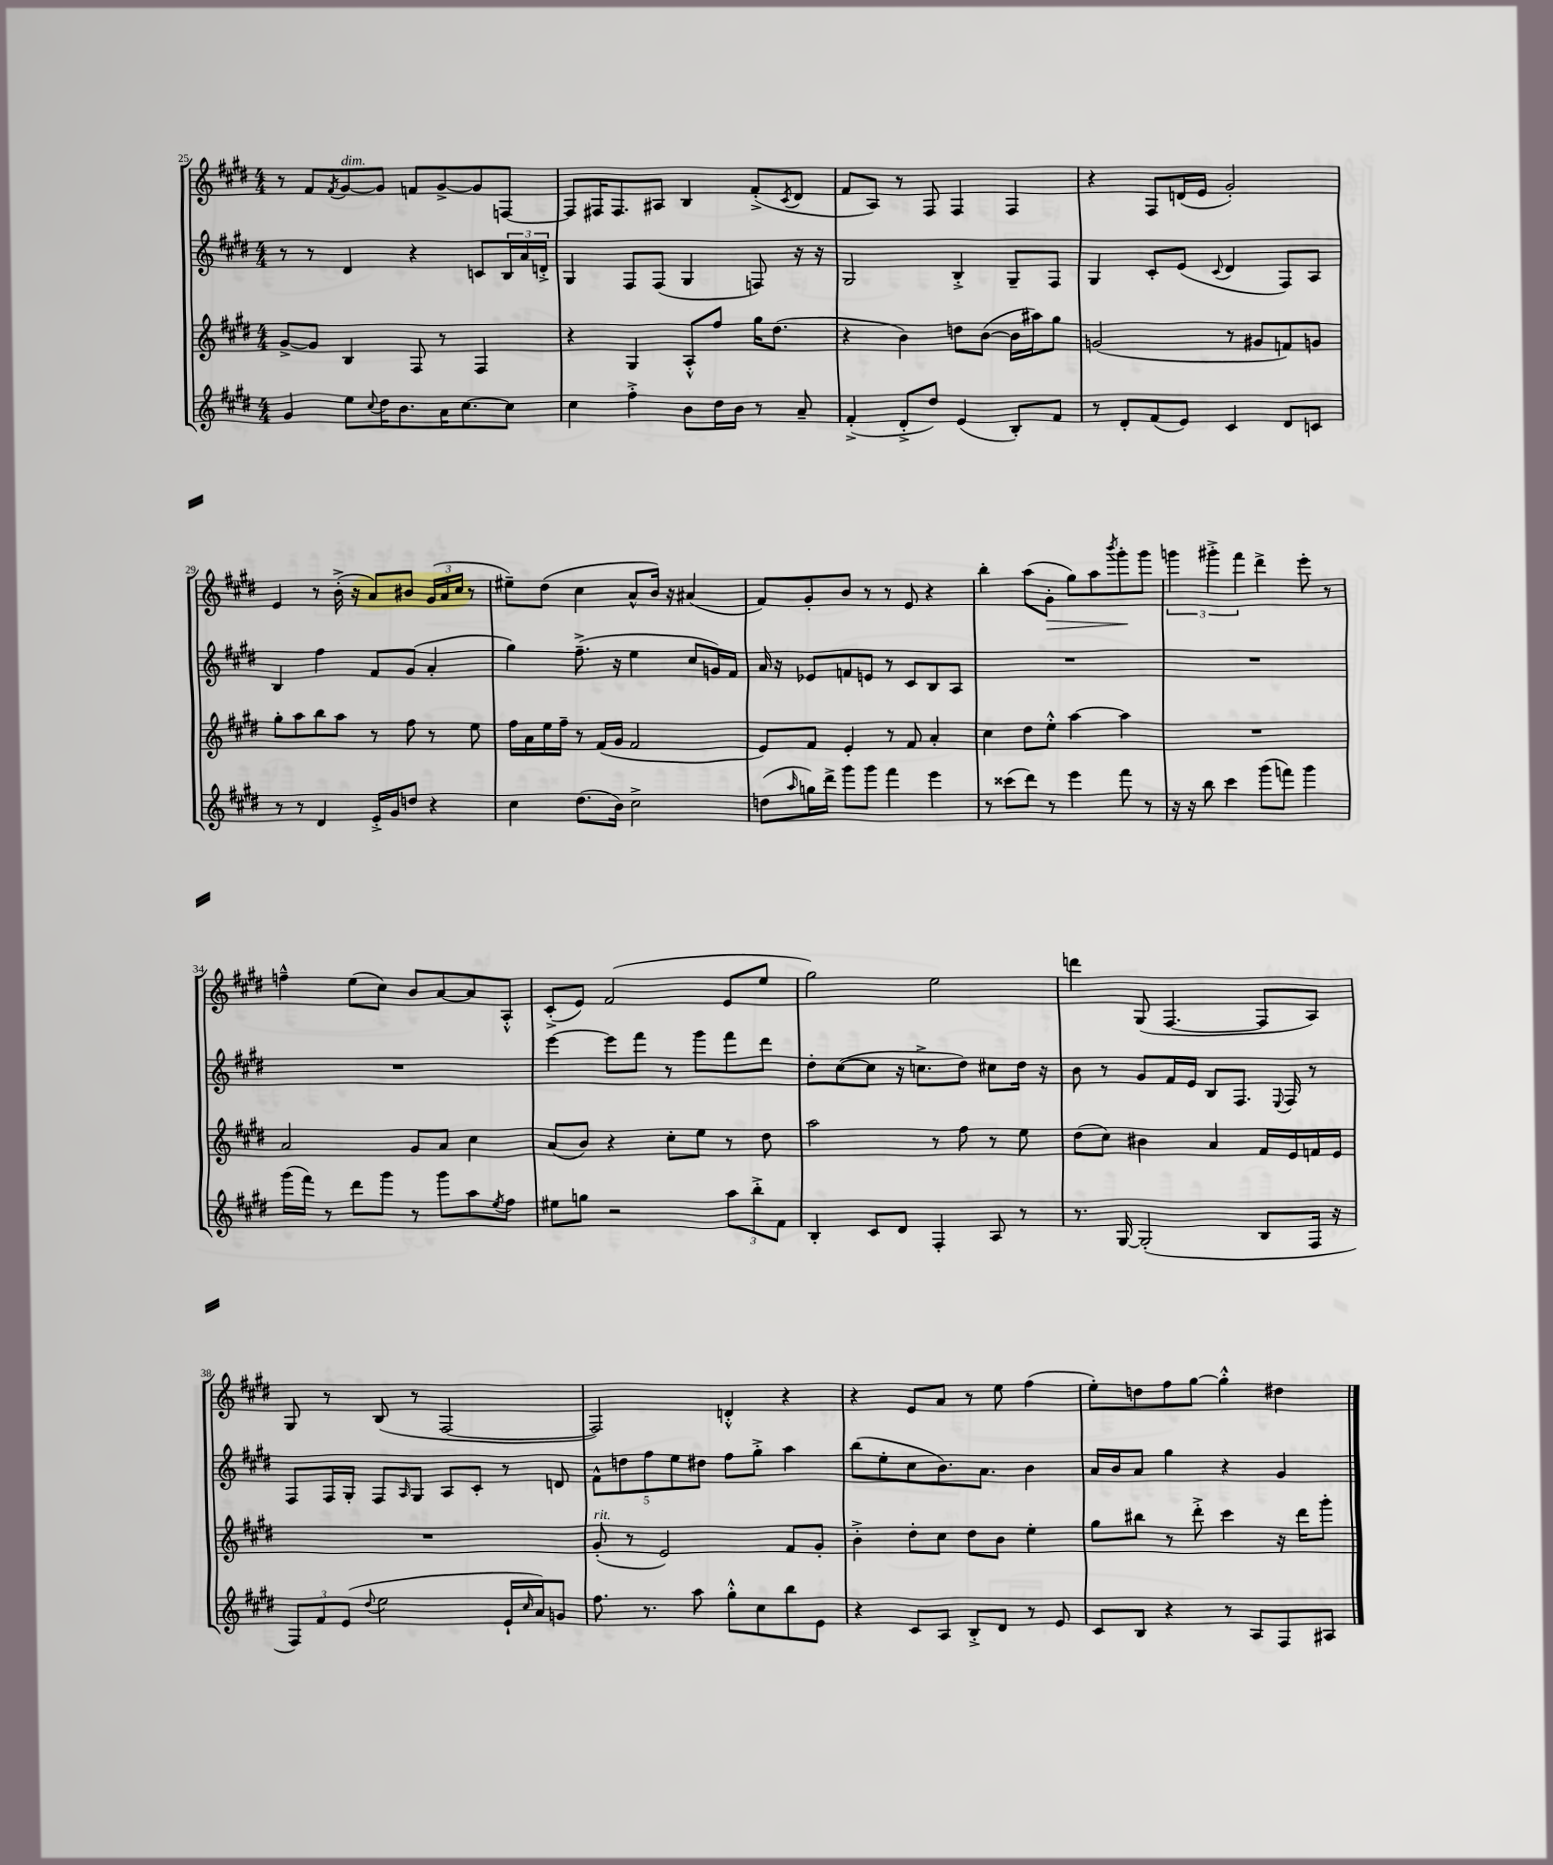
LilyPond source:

<<
\new StaffGroup <<
\new Staff = "s0" {
    \clef treble \key e \major \numericTimeSignature \time 4/4
    r8 fis'8 \acciaccatura { fis'8 } gis'8~^\markup { \italic "dim." } gis'8 f'8 gis'8~-> gis'8 f8~ |
    f8 fis16 fis8. ais8 b4 fis'8-.->( \acciaccatura { cis'8 } dis'8 |
    fis'8 a8) r8 fis8 fis4 fis4 |
    r4 fis8 d'16( e'16 gis'2-.) |
    e'4 r8 b'16-.->( r16 a'8) bis'8 \tuplet 3/2 { gis'16( a'16 cis''16 } r8 |
    eis''8--) dis''8( cis''4 a'8-^ b'16) r16 ais'4( |
    fis'8) gis'8-. b'8 r8 r8 e'8 r4 |
    b''4-. a''8( gis'8-.\> gis''8) a''8 \acciaccatura { b'''8 } gis'''8-.\! gis'''8 |
    \tuplet 3/2 { g'''4 gis'''4-.-> fis'''4 } dis'''4-> e'''8-. r8 |
    f''4---^ e''8( cis''8) b'8 a'8~ a'8 a8-.-^ |
    cis'8-.->( e'8) fis'2( e'8 e''8 |
    gis''2) e''2 |
    d'''4 gis8( fis4.~ fis8 a8) |
    gis8 r8 b8( r8 fis2~ |
    fis2) d'4-.-^ r4 |
    r4 e'8 a'8 r8 e''8 fis''4( |
    e''8-.) d''8 fis''8 gis''8~ gis''4-.-^ dis''4 \bar "|." |
}
\new Staff = "s1" {
    \clef treble \key e \major \numericTimeSignature \time 4/4
    r8 r8 dis'4 r4 c'8 \tuplet 3/2 { b16 a'16 d'16-.-> } |
    gis4 fis8 fis8( gis4 f8) r16 r16 |
    gis2 b4-.-> gis8-- fis8 |
    gis4 cis'8-. e'8( \appoggiatura { cis'8 } dis'4 fis8) a8 |
    b4 fis''4 fis'8 gis'8( a'4-. |
    gis''4) fis''8.--->( r16 e''4 cis''8 g'16) fis'16 |
    a'16 r16 ees'8 f'8 e'8 r8 cis'8 b8 a8 |
    R1 |
    R1 |
    R1 |
    e'''4~ e'''8 fis'''8 r8 gis'''8 fis'''8 dis'''8 |
    dis''8-. cis''8~( cis''8 r16 c''8.-> dis''8) cis''8 dis''16 r16 |
    b'8 r8 gis'8 fis'16 e'16 b8 fis8. \appoggiatura { e8 } fis16 r8 |
    fis8 fis16 gis16-. fis8 \grace { a16 } gis8 a8 cis'8-. r8 d'8 |
    \tuplet 5/4 { fis'8-^ d''8 fis''8 e''8 dis''8 } fis''8 gis''8-.-> a''4 |
    b''8( e''8-. cis''8 b'8.) a'8. b'4 |
    a'16 b'16 a'8 gis''4 r4 gis'4 \bar "|." |
}
\new Staff = "s2" {
    \clef treble \key e \major \numericTimeSignature \time 4/4
    gis'8~-> gis'8 b4 fis8 r8 fis4 |
    r4 gis4 a8-.-^ fis''8 gis''16 dis''8.( |
    r4 b'4) d''8 b'8~( b'16 ais''16) gis''8 |
    g'2( r8 gis'8 f'8) g'8 |
    gis''8-. a''8 b''8 a''8 r8 fis''8 r8 e''8 |
    fis''16 a'16 e''16 fis''16-- r8 fis'16( gis'16 fis'2 |
    e'8) fis'8 e'4-. r8 fis'8 a'4-. |
    cis''4 dis''8 e''8-.-^ a''4~ a''4 |
    R1 |
    a'2 gis'8 a'8 cis''4 |
    a'8( b'8) r4 cis''8-. e''8 r8 dis''8 |
    a''2 r8 fis''8 r8 e''8 |
    dis''8( cis''8) bis'4 a'4 fis'16 e'16 f'16 e'16 |
    R1 |
    gis'8-.^\markup { \italic "rit." }( r8 e'2) fis'8 gis'8-. |
    b'4-.-> dis''8-. cis''8 dis''8 b'8 e''4-. |
    gis''8 bis''8 r8 dis'''8-.-> cis'''4 r16 dis'''16 gis'''8-. \bar "|." |
}
\new Staff = "s3" {
    \clef treble \key e \major \numericTimeSignature \time 4/4
    gis'4 e''8 \appoggiatura { cis''8 } dis''16 b'8. a'16 cis''8.~ cis''8 |
    cis''4 fis''4-.-> b'8 dis''16 b'16 r8 a'8-- |
    fis'4-.->( dis'8-.-> dis''8) e'4( b8-.) fis'8 |
    r8 dis'8-. fis'8( e'8) cis'4 dis'8 c'8 |
    r8 r8 dis'4 e'16-.-> gis'16 d''8 r4 |
    cis''4 dis''8.( b'16) cis''2-> |
    d''8( \grace { a''16 } g''16) dis'''16-> gis'''8 gis'''8 fis'''4 e'''4 |
    r8 cisis'''8( dis'''8) r8 e'''4 fis'''8 r8 |
    r16 r16 b''8 cis'''4 gis'''8( f'''8) gis'''4 |
    gis'''16( fis'''16) r8 dis'''8 gis'''8 r8 gis'''8 a''8 \acciaccatura { e''8 } fis''8 |
    eis''8 g''8 r2 \tuplet 3/2 { a''8 b''8-.-> fis'8 } |
    b4-. cis'8 dis'8 fis4-. a8 r8 |
    r8. gis16~ gis2-.( b8 fis16 r16 |
    \tuplet 3/2 { fis8) fis'8 e'8( } \appoggiatura { dis''8 } e''2 e'16-! \grace { cis''16 } a'16) g'8 |
    fis''8. r8. a''8 gis''8-.-^ cis''8 b''8 e'8 |
    r4 cis'8 a8 b8-.-> dis'8 r8 e'8 |
    cis'8 b8 r4 r8 a8 fis8 ais8 \bar "|." |
}
>>
>>
\layout { \context { \Score currentBarNumber = #25 } }
